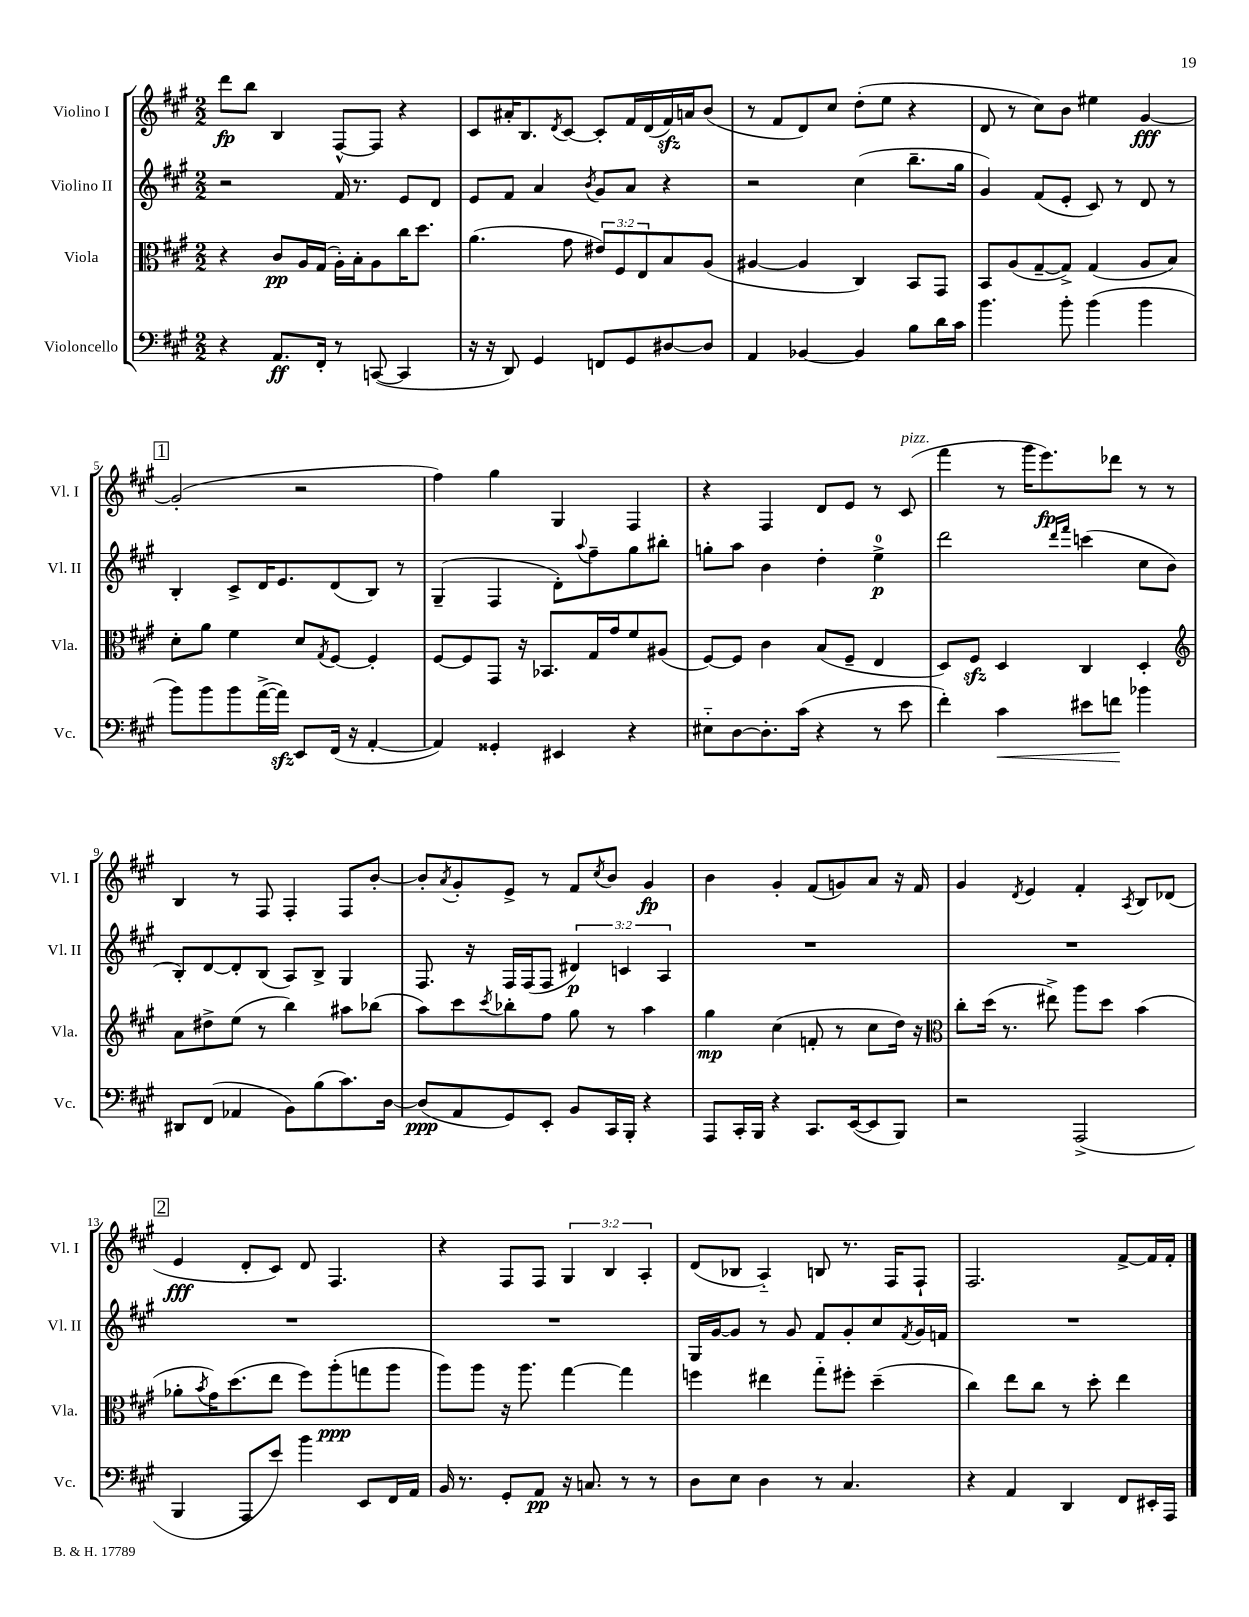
<<
\new StaffGroup <<
\new Staff = "s0" \with { instrumentName = "Violino I" shortInstrumentName = "Vl. I" } {
    \clef treble \key a \major \numericTimeSignature \time 2/2 \override Staff.TupletNumber.text = #tuplet-number::calc-fraction-text
    d'''8\fp b''8 b4 fis8~-^ fis8 r4 |
    cis'8 ais'16-. b8. \acciaccatura { d'8 } cis'8~ cis'8-. fis'16 d'16( fis'16\sfz) a'16 b'8( |
    r8 fis'8 d'8) cis''8 d''8-.( e''8 r4 |
    d'8 r8 cis''8) b'8 eis''4 gis'4~\fff |
    \mark \markup { \box "1" } gis'2-.( r2 |
    fis''4) gis''4 gis4 fis4 |
    r4 fis4 d'8 e'8 r8 cis'8^\markup { \italic "pizz." }( |
    fis'''4 r8 gis'''16 e'''8.\fp) des'''8 r8 r8 |
    b4 r8 fis8 fis4-. fis8 b'8~-. |
    b'8-. \acciaccatura { a'8 } gis'8-. e'8-> r8 fis'8 \acciaccatura { cis''8 } b'8 gis'4\fp |
    b'4 gis'4-. fis'8( g'8) a'8 r16 fis'16 |
    gis'4 \acciaccatura { d'8 } e'4 fis'4-. \acciaccatura { a8 } b8 des'8( |
    \mark \markup { \box "2" } e'4\fff d'8-. cis'8) d'8 fis4. |
    r4 fis8 fis8 \tuplet 3/2 { gis4 b4 a4-. } |
    d'8( bes8 a4-_) b8 r8. fis16 fis8-! |
    fis2. fis'8~-> fis'16 fis'16-. \bar "|." |
}
\new Staff = "s1" \with { instrumentName = "Violino II" shortInstrumentName = "Vl. II" } {
    \clef treble \key a \major \numericTimeSignature \time 2/2 \override Staff.TupletNumber.text = #tuplet-number::calc-fraction-text
    r2 fis'16 r8. e'8 d'8 |
    e'8 fis'8 a'4 \acciaccatura { b'8 } gis'8 a'8 r4 |
    r2 cis''4( b''8.-- gis''16 |
    gis'4) fis'8( e'8-. cis'8) r8 d'8 r8 |
    \mark \markup { \box "1" } b4-. cis'8-> d'16 e'8. d'8( b8) r8 |
    gis4--( fis4 d'8-.) \appoggiatura { a''8 } fis''8-- gis''8 bis''8-. |
    g''8-. a''8 b'4 d''4-. e''4-0->\p |
    d'''2 \grace { d'''16 fis'''16 } c'''4( cis''8 b'8 |
    b8-.) d'8~ d'8-. b8( a8) b8-> gis4 |
    fis8. r16 fis16 fis16( fis8 \tuplet 3/2 { dis'4\p) c'4 a4 } |
    R1 |
    R1 |
    \mark \markup { \box "2" } R1 |
    R1 |
    gis16 gis'16~ gis'8 r8 gis'8 fis'8 gis'8-. cis''8 \acciaccatura { fis'8 } gis'16 f'16 |
    R1 \bar "|." |
}
\new Staff = "s2" \with { instrumentName = "Viola" shortInstrumentName = "Vla." } {
    \clef alto \key a \major \numericTimeSignature \time 2/2 \override Staff.TupletNumber.text = #tuplet-number::calc-fraction-text
    r4 cis'8\pp a16 gis16( a16-.) b16-. a8 cis''16 d''8. |
    a'4.( gis'8 \tuplet 3/2 { eis'8) fis8 e8 } b8 a8( |
    ais4~ ais4 cis4) b,8 gis,8 |
    b,8 a8( gis8~-- gis8->) gis4( a8 b8) |
    \mark \markup { \box "1" } d'8-. a'8 fis'4 d'8 \acciaccatura { gis8 } fis8~ fis4-. |
    fis8~ fis8 gis,8 r16 bes,8. gis16 gis'16 fis'8 ais8( |
    fis8~) fis8 cis'4 b8( fis8-- e4 |
    d8) fis8\sfz d4 cis4 d4-. |
    \clef treble a'8 dis''8-> e''8( r8 b''4) ais''8 bes''8( |
    a''8) cis'''8 \acciaccatura { cis'''8 } bes''8-. fis''8 gis''8 r8 a''4 |
    gis''4\mp cis''4( f'8-. r8 cis''8 d''16) r16 |
    \clef alto cis''8-. d''16( r8. eis''8->) a''8 d''8 b'4( |
    \mark \markup { \box "2" } aes'8-. \acciaccatura { b'8 } gis'16) d''8.( e''8 fis''8) a''8-.\ppp( g''8 a''8 |
    a''8) a''8 r16 a''8. gis''4~ gis''4 |
    f''4 eis''4 gis''8-_ fis''8-. d''4--( |
    cis''4) e''8 cis''8 r8 d''8-. e''4 \bar "|." |
}
\new Staff = "s3" \with { instrumentName = "Violoncello" shortInstrumentName = "Vc." } {
    \clef bass \key a \major \numericTimeSignature \time 2/2
    r4 a,8.\ff fis,16-. r8 c,8~( c,4 |
    r16 r16 d,8) gis,4 f,8 gis,8 dis8~ dis8 |
    a,4 bes,4~ bes,4 b8 d'16 cis'16 |
    b'4. b'8-. b'4( b'4 |
    \mark \markup { \box "1" } b'8) b'8 b'8 a'16~->( a'16\sfz) e,8 fis,16( r16 a,4~-. |
    a,4) gisis,4-. eis,4 r4 |
    eis8-_ d8~ d8.-. cis'16( r4 r8 e'8 |
    fis'4-.) cis'4\< eis'8 f'8\! bes'4 |
    dis,8 fis,8( aes,4 b,8) b8( cis'8.) d16~ |
    d8\ppp( a,8 gis,8) e,8-. b,8 cis,16 b,,16-. r4 |
    a,,8 cis,16-. b,,16 r4 cis,8. e,16~( e,8 b,,8) |
    r2 a,,2->( |
    \mark \markup { \box "2" } b,,4 a,,8 e'8) b'4 e,8 fis,16 a,16 |
    b,16 r8. gis,8-. a,8\pp r16 c8. r8 r8 |
    d8 e8 d4 r8 cis4. |
    r4 a,4 d,4 fis,8 eis,16-. a,,16 \bar "|." |
}
>>
>>
